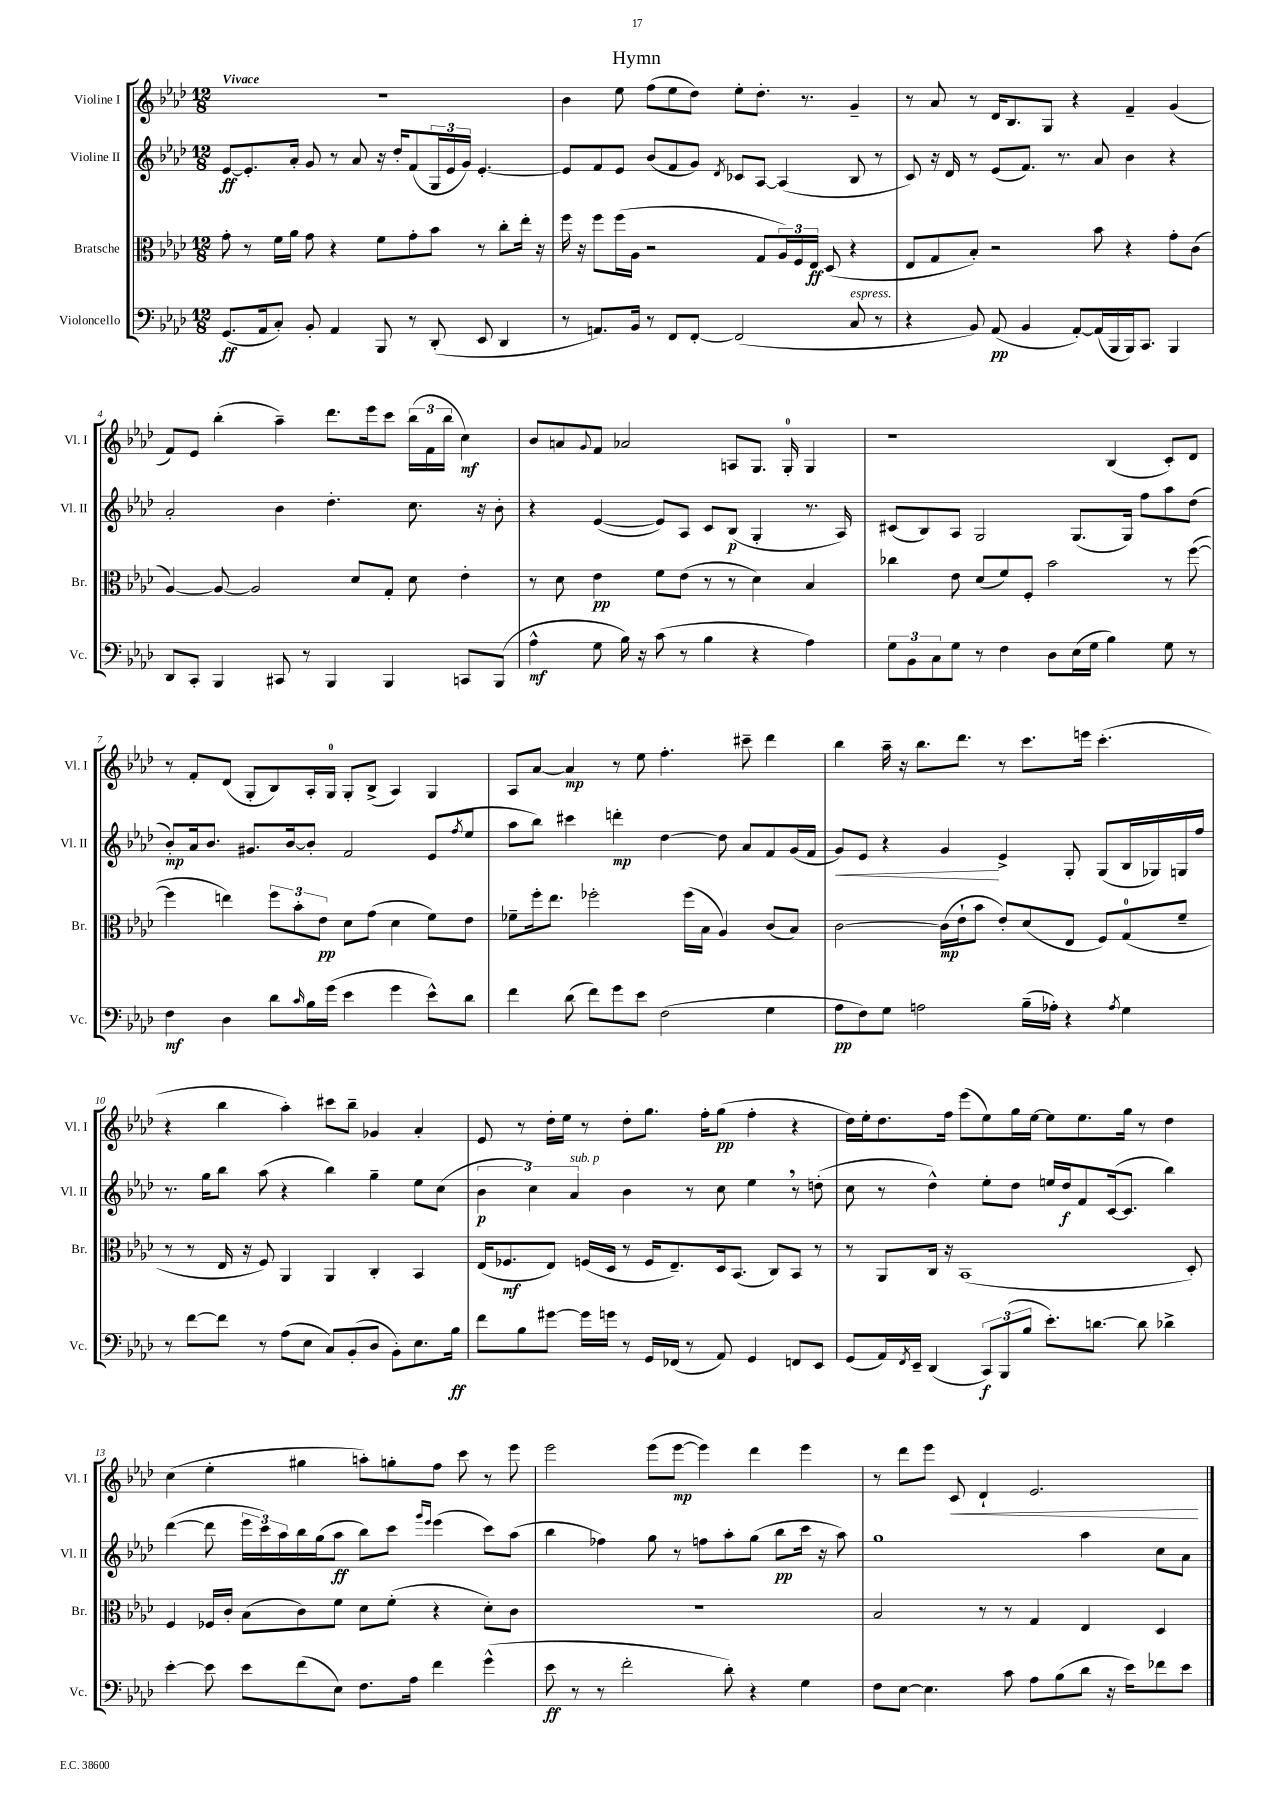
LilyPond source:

\header { title = "Hymn" }
<<
\new StaffGroup <<
\new Staff = "s0" \with { instrumentName = "Violine I" shortInstrumentName = "Vl. I" } {
    \clef treble \key aes \major \numericTimeSignature \time 12/8 \tempo "Vivace"
    R1. |
    bes'4 ees''8 f''8( ees''8 des''8) ees''8-. des''8.-. r8. g'4-- |
    r8 aes'8 r8 des'16 bes8. g8 r4 f'4-- g'4( |
    f'8) ees'8 bes''4-.( aes''4--) des'''8. ees'''16 c'''8 \tuplet 3/2 { bes''16( f'16 bes''16 } c''4\mf) |
    bes'8 a'8 \appoggiatura { g'8 } f'8 aes'2 a8 g8. g16-0-. g4 |
    r1 bes4( c'8-.) des'8 |
    r8 f'8-. des'8( g8-. bes8) aes16-. g16-0 g8-. bes8->( aes4) g4 |
    aes8 aes'8~ aes'4\mp r8 ees''8 f''4.-. cis'''8-- des'''4 |
    bes''4 aes''16-- r16 bes''8. des'''8. r8 c'''8. e'''16 c'''4.-.( |
    r4 bes''4 aes''4-.) cis'''8 bes''8-- ges'4 aes'4-. |
    ees'8 r8 des''16-. ees''16 r8 des''8-. g''8. f''16-. g''8\pp( f''4-. r4 |
    des''16) ees''16-. des''8. f''16 ees'''8( ees''8) g''16 ees''16~ ees''8 ees''8. g''16 r8 des''4 |
    c''4( ees''4-. gis''4 a''8-.) g''8-. f''8 c'''8 r8 ees'''8 |
    ees'''2 ees'''8( ees'''8~\mp ees'''4) des'''4 ees'''4 |
    r8 des'''8 ees'''8 c'8\< des'4-! ees'2.\! \bar "|." |
}
\new Staff = "s1" \with { instrumentName = "Violine II" shortInstrumentName = "Vl. II" } {
    \clef treble \key aes \major \numericTimeSignature \time 12/8
    ees'8~\ff ees'8.-. aes'16-. g'8 r8 aes'8 r16 des''16-. f'8( \tuplet 3/2 { g16 ees'16 g'16) } ees'4.~-. |
    ees'8 f'8 ees'8 bes'8( f'8 g'8) \acciaccatura { des'8 } ces'8 aes8~ aes4( bes8 r8 |
    c'8) r16 des'16 r8 ees'8( f'8.) r8. aes'8 bes'4 r4 |
    aes'2-. bes'4 des''4.-. c''8. r16 bes'8-. |
    r4 ees'4~( ees'8) aes8 c'8 bes8\p( g4-. r8. aes16) |
    cis'8( bes8) aes8 g2 g8.( g16) f''8 aes''8 des''8( |
    bes'8-.\mp) aes'16 bes'8. gis'8. bes'16~ bes'8-. f'2 ees'8( \acciaccatura { f''8 } ees''8 |
    aes''8 bes''8) cis'''4 d'''4-.\mp des''4~ des''8 aes'8 f'8 g'16( f'16 |
    g'8\<) ees'8 r4 g'4\! ees'4-> g8-. g8( bes16 ges16) g16 f''16 |
    r8. g''16 bes''8 aes''8( r4 bes''4) g''4-- ees''8 c''8( |
    \tuplet 3/2 { bes'4\p c''4) aes'4^\markup { \italic "sub. p" } } bes'4 r8 c''8 ees''4 \breathe r8 d''8-.( |
    c''8 r8 des''4-^) ees''8-. des''8 e''16 des''16\f f'8 c'16~( c'8. bes''4) |
    des'''4~( des'''8 \tuplet 3/2 { ees'''16 c'''16) aes''16 } bes''16 g''16( aes''8\ff bes''8) c'''8 \grace { g'''16 ees'''16 } ees'''4( c'''8) aes''8( |
    bes''4 fes''4) g''8 r8 f''8 aes''8-. g''8( bes''8\pp c'''16 r16 aes''8) |
    g''1 aes''4 c''8 aes'8 \bar "|." |
}
\new Staff = "s2" \with { instrumentName = "Bratsche" shortInstrumentName = "Br." } {
    \clef alto \key aes \major \numericTimeSignature \time 12/8
    g'8-. r8 f'16 aes'16 g'8 r4 f'8 g'8-. bes'8 r8 c''8-. ees''16-. r16 |
    f''16 r16 f''8 f''16( aes16 r2 g8 \tuplet 3/2 { aes16) f16 ees16\ff } des8( r4 |
    ees8 g8 bes8-.) r2 bes'8 r4 g'8-. c'8( |
    aes4~) aes8~ aes2 des'8 g8-. des'8 ees'4-. |
    r8 des'8 ees'4\pp f'8 ees'8( r8 r8 des'4) bes4 |
    ces''4 ees'8 des'8( f'8) f8-. bes'2 r8 f''8~( |
    f''4 e''4) \tuplet 3/2 { f''8 bes'8-. ees'8\pp } des'8 g'8( des'4 f'8) ees'8 |
    fes'8-- f''16-. ees''8. fes''2-. fes''16( bes16 aes4) c'8( bes8) |
    c'2~ c'16\mp( ees'16-! bes'8 ees'8-.) des'8( ees8 f8) g8-0( f'8-- |
    r8 r8 ees16 r16 f8) aes,4 aes,4 c4-. bes,4 |
    ees16( fes8.\mf ees8) f16( des16 r8 f16 ees8.--) des16 bes,8.( c8) bes,8 r8 |
    r8 aes,8 c16 r16 bes,1( des8-.) |
    f4 fes16 c'16-. bes8( c'8) f'8 des'8 f'8-.( r4 des'8-.) c'8 |
    R1. |
    bes2 r8 r8 g4 ees4 des4 \bar "|." |
}
\new Staff = "s3" \with { instrumentName = "Violoncello" shortInstrumentName = "Vc." } {
    \clef bass \key aes \major \numericTimeSignature \time 12/8
    g,8.\ff( aes,16 c8-.) bes,8-. aes,4 bes,,8 r8 des,8-.( ees,8 des,4 |
    r8 a,8.) bes,16 r8 f,8 f,8~-. f,2( c8^\markup { \italic "espress." } r8 |
    r4 bes,8) aes,8\pp( bes,4 aes,8~-.) aes,16( bes,,16 bes,,16) c,8. bes,,4 |
    des,8 c,8-. bes,,4 cis,8 r8 bes,,4 bes,,4 c,8 bes,,8( |
    aes4-^\mf g8 bes16) r16 c'8( r8 bes4 r4 aes4) |
    \tuplet 3/2 { g8 bes,8 c8 } g8 r8 f4 des8 ees16( g16 bes4) g8 r8 |
    f4\mf des4 des'8 \grace { c'16 } bes16 g'16( ees'4 g'4 ees'8-^) des'8 |
    f'4 des'8( f'8) g'8 ees'8 f2( g4 |
    aes8\pp f8) g8 a2 bes16--( aes16-.) r4 \acciaccatura { aes8 } g4 |
    r8 f'8~ f'8 r8 aes8( ees8 c8) bes,8-.( des8 bes,8-.) ees8. bes16\ff |
    f'8 bes8 gis'8~ gis'16 g'16 r8 g,16 fes,16( r8 aes,8) g,4 f,8 ees,8 |
    g,8( aes,16) \acciaccatura { f,8 } ees,16-- des,4( \tuplet 3/2 { c,8\f) bes,,8( bes8 } ees'8.-.) d'8.~ d'8 des'4-> |
    ees'4~-. ees'8 ees'8 f'8( ees8) f8. aes16 f'4 g'4-^( |
    ees'8\ff r8 r8 f'2-. des'8-.) r4 g4 |
    f8 ees8~ ees4. c'8 aes8 bes8( des'8 r16 ees'16) fes'8 ees'8 \bar "|." |
}
>>
>>
